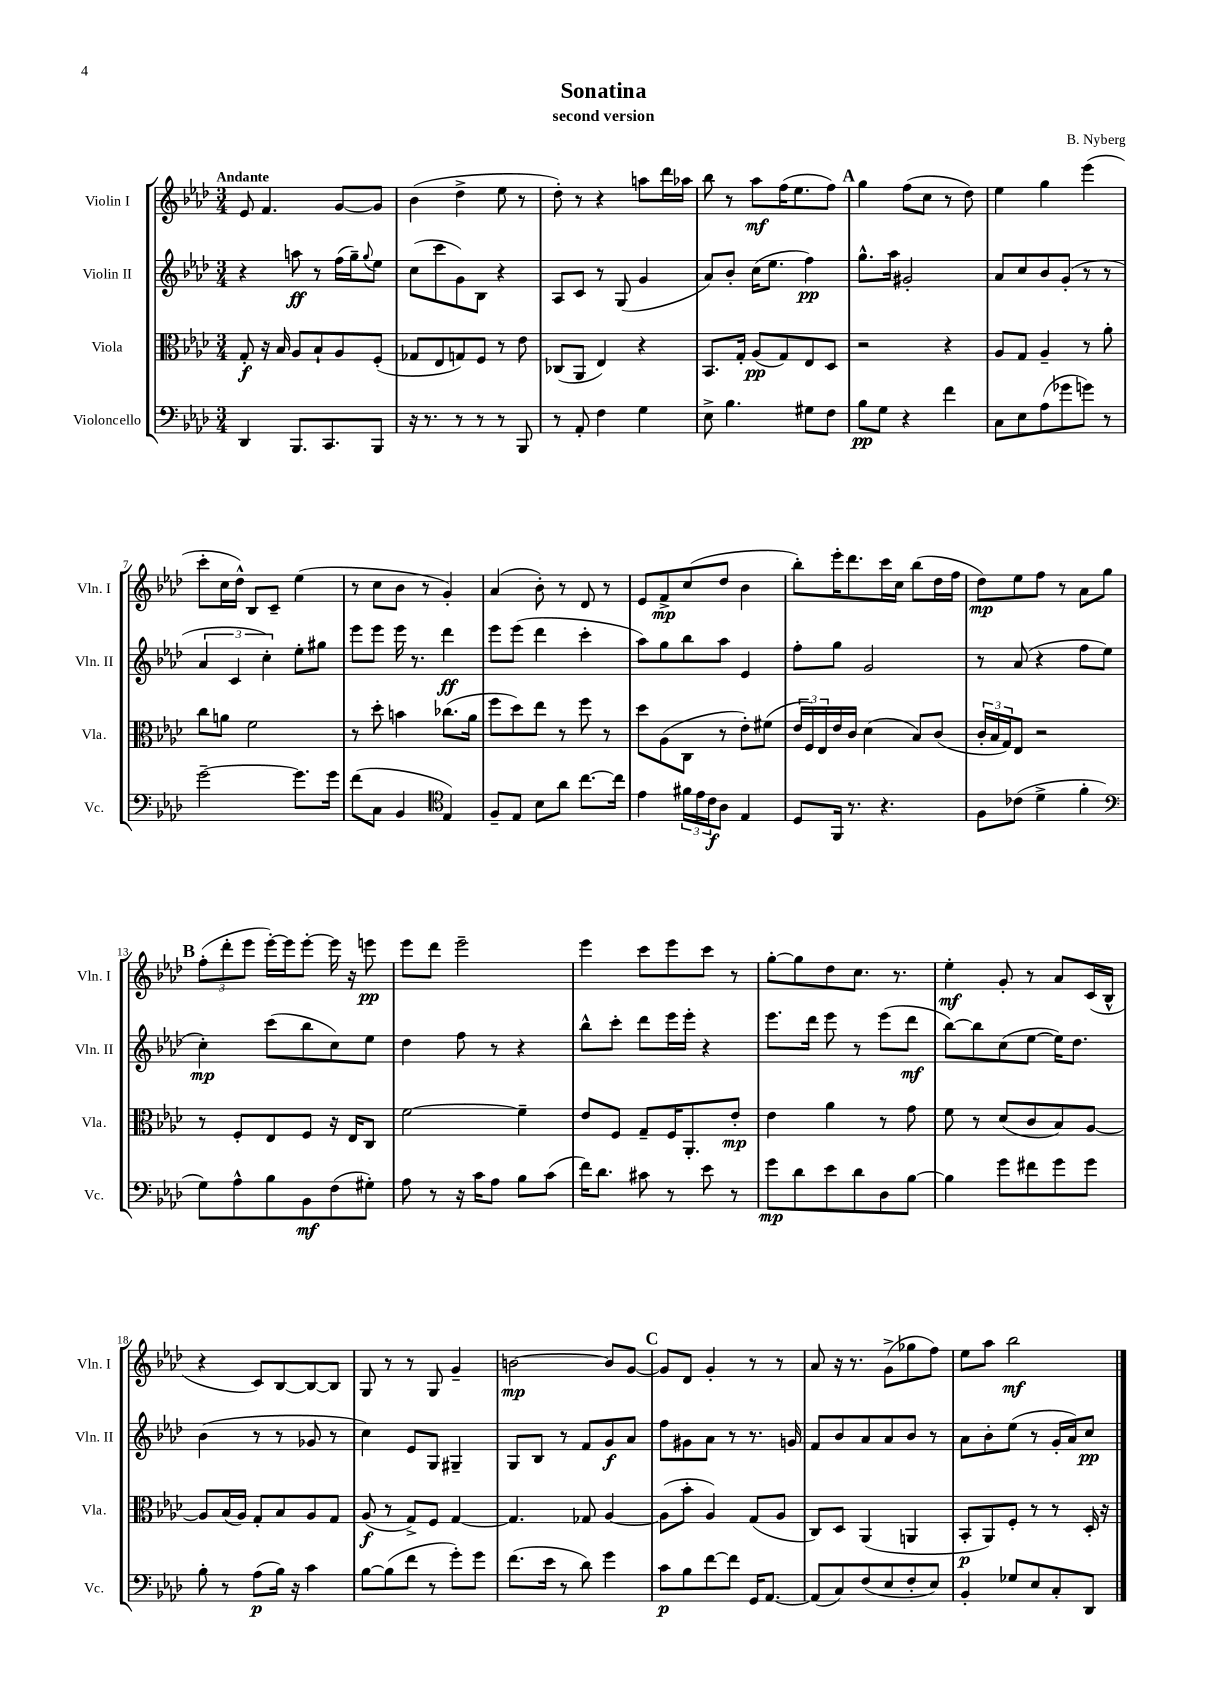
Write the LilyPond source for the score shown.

\header { title = "Sonatina" composer = "B. Nyberg" subtitle = "second version" }
<<
\new StaffGroup <<
\new Staff = "s0" \with { instrumentName = "Violin I" shortInstrumentName = "Vln. I" } {
    \clef treble \key aes \major \numericTimeSignature \time 3/4 \tempo "Andante"
    ees'8 f'4. g'8~ g'8 |
    bes'4( des''4-> ees''8 r8 |
    des''8-.) r8 r4 a''8 des'''16 aes''16 |
    bes''8 r8 aes''8\mf f''16( ees''8. f''8) |
    \mark \markup { \bold "A" } g''4 f''8( c''8 r8 des''8) |
    ees''4 g''4 ees'''4( |
    c'''8-. c''16 des''16-^) bes8 c'8-- ees''4( |
    r8 c''8 bes'8 r8 g'4-.) |
    aes'4( bes'8-.) r8 des'8 r8 |
    ees'8 f'8->\mp c''8( des''8 bes'4 |
    bes''8-.) ees'''16-. des'''8. c'''16 c''16 bes''8( des''16 f''16 |
    des''8\mp) ees''8 f''8 r8 aes'8 g''8 |
    \mark \markup { \bold "B" } \tuplet 3/2 { f''8-.( des'''8-. ees'''8 } ees'''16~-.) ees'''16 ees'''8~-. ees'''16 r16 e'''8\pp |
    ees'''8 des'''8 ees'''2-- |
    ees'''4 c'''8 ees'''8 c'''8 r8 |
    g''8~-. g''8 des''8 c''8. r8. |
    ees''4-.\mf g'8-. r8 aes'8 c'16( bes16-^ |
    r4 c'8) bes8~ bes8~ bes8 |
    g8 r8 r8 g8 g'4-- |
    b'2~\mp b'8 g'8~ |
    \mark \markup { \bold "C" } g'8 des'8 g'4-. r8 r8 |
    aes'8 r16 r8. g'8->( ges''8 f''8) |
    ees''8 aes''8 bes''2\mf \bar "|." |
}
\new Staff = "s1" \with { instrumentName = "Violin II" shortInstrumentName = "Vln. II" } {
    \clef treble \key aes \major \numericTimeSignature \time 3/4
    r4 a''8\ff r8 f''16( g''16--) \appoggiatura { g''8 } ees''8 |
    c''8( c'''8 g'8) bes8 r4 |
    aes8 c'8 r8 g8( g'4 |
    aes'8) bes'8-. c''16( ees''8. f''4\pp) |
    \mark \markup { \bold "A" } g''8.-^ aes''16 gis'2-. |
    aes'8 c''8 bes'8 g'8-.( r8 r8 |
    \tuplet 3/2 { aes'4 c'4 c''4-.) } ees''8-. gis''8 |
    ees'''8 ees'''8 ees'''16 r8. des'''4\ff |
    ees'''8 ees'''8( des'''4 c'''4-. |
    aes''8) g''8 bes''8 aes''8 ees'4 |
    f''8-. g''8 g'2 |
    r8 aes'8( r4 f''8 ees''8 |
    \mark \markup { \bold "B" } c''4-.\mp) c'''8( bes''8 c''8) ees''8 |
    des''4 f''8 r8 r4 |
    bes''8-^ c'''8-. des'''8 ees'''16 ees'''16-. r4 |
    ees'''8. des'''16 ees'''8 r8 ees'''8( des'''8\mf |
    bes''8~) bes''8 c''8( ees''8~ ees''16) des''8. |
    bes'4( r8 r8 ges'8 r8 |
    c''4) ees'8 g8 gis4-- |
    g8 bes8 r8 f'8 g'8\f aes'8 |
    \mark \markup { \bold "C" } f''8 gis'8 aes'8 r8 r8. g'16 |
    f'8 bes'8 aes'8 aes'8 bes'8 r8 |
    aes'8 bes'8-. ees''8( r8 g'16-. aes'16) c''8\pp \bar "|." |
}
\new Staff = "s2" \with { instrumentName = "Viola" shortInstrumentName = "Vla." } {
    \clef alto \key aes \major \numericTimeSignature \time 3/4
    g8-.\f r16 bes16 aes8 bes8-! aes8 f8-.( |
    ges8 ees8 g8) f8 r8 ees'8 |
    ces8( aes,8 ees4) r4 |
    bes,8. g16-. aes8\pp( g8) ees8 des8 |
    \mark \markup { \bold "A" } r2 r4 |
    aes8 g8 aes4-- r8 aes'8-. |
    c''8 a'8 f'2 |
    r8 des''8-. b'4 ces''8.( aes'16 |
    f''8 des''8) ees''8 r8 f''8 r8 |
    des''8 aes8( c8 r8 ees'8-.) fis'8( |
    \tuplet 3/2 { ees'16 f16) ees16 } ees'16 c'16 des'4( bes8) c'8( |
    \tuplet 3/2 { c'16-. bes16 g16) } ees8 r2 |
    \mark \markup { \bold "B" } r8 f8-. ees8 f8 r16 ees16 c8 |
    f'2~ f'4-- |
    ees'8 f8 g8-- f16 aes,8.-. ees'8-.\mp |
    ees'4 aes'4 r8 g'8 |
    f'8 r8 des'8( c'8 bes8) aes8~ |
    aes8 bes16( aes16) g8-. bes8 aes8 g8 |
    aes8\f( r8 g8->) f8 g4~ |
    g4. ges8 aes4~ |
    \mark \markup { \bold "C" } aes8( bes'8-. aes4) g8( aes8 |
    c8) des8 aes,4( a,4 |
    bes,8-.\p aes,8) f8-. r8 r8 des16-. r16 \bar "|." |
}
\new Staff = "s3" \with { instrumentName = "Violoncello" shortInstrumentName = "Vc." } {
    \clef bass \key aes \major \numericTimeSignature \time 3/4
    des,4 bes,,8. c,8. bes,,8 |
    r16 r8. r8 r8 r8 bes,,8 |
    r8 aes,8-. f4 g4 |
    ees8-> bes4. gis8 f8 |
    \mark \markup { \bold "A" } bes8\pp g8 r4 f'4 |
    c8 ees8 aes8( ges'8 g'8) r8 |
    g'2~-- g'8. g'16 |
    f'8( c8 bes,4 \clef tenor ees4) |
    f8-- ees8 bes8 aes'8 c''8.~ c''16 |
    ees'4 \tuplet 3/2 { fis'16 ees'16 c'16\f } aes8 ees4 |
    des8 f,16 r8. r4. |
    f8 ces'8( des'4-> f'4-. |
    \mark \markup { \bold "B" } \clef bass g8) aes8-^ bes8 bes,8\mf f8( gis8-.) |
    aes8 r8 r16 c'16 aes8 bes8 c'8( |
    f'16) des'8. cis'8 r8 ees'8 r8 |
    g'8\mp des'8 ees'8 des'8 des8 bes8~ |
    bes4 g'8 fis'8 g'8 g'8 |
    bes8-. r8 aes8\p( bes16) r16 c'4 |
    bes8~ bes8( f'8 r8 g'8-.) g'8 |
    f'8.( ees'16 r8 des'8) g'4 |
    \mark \markup { \bold "C" } c'8\p bes8 f'8~ f'8 g,16 aes,8.~ |
    aes,8( c8) f8( ees8 f8-. ees8) |
    bes,4-. ges8 ees8 c8-. des,8 \bar "|." |
}
>>
>>
